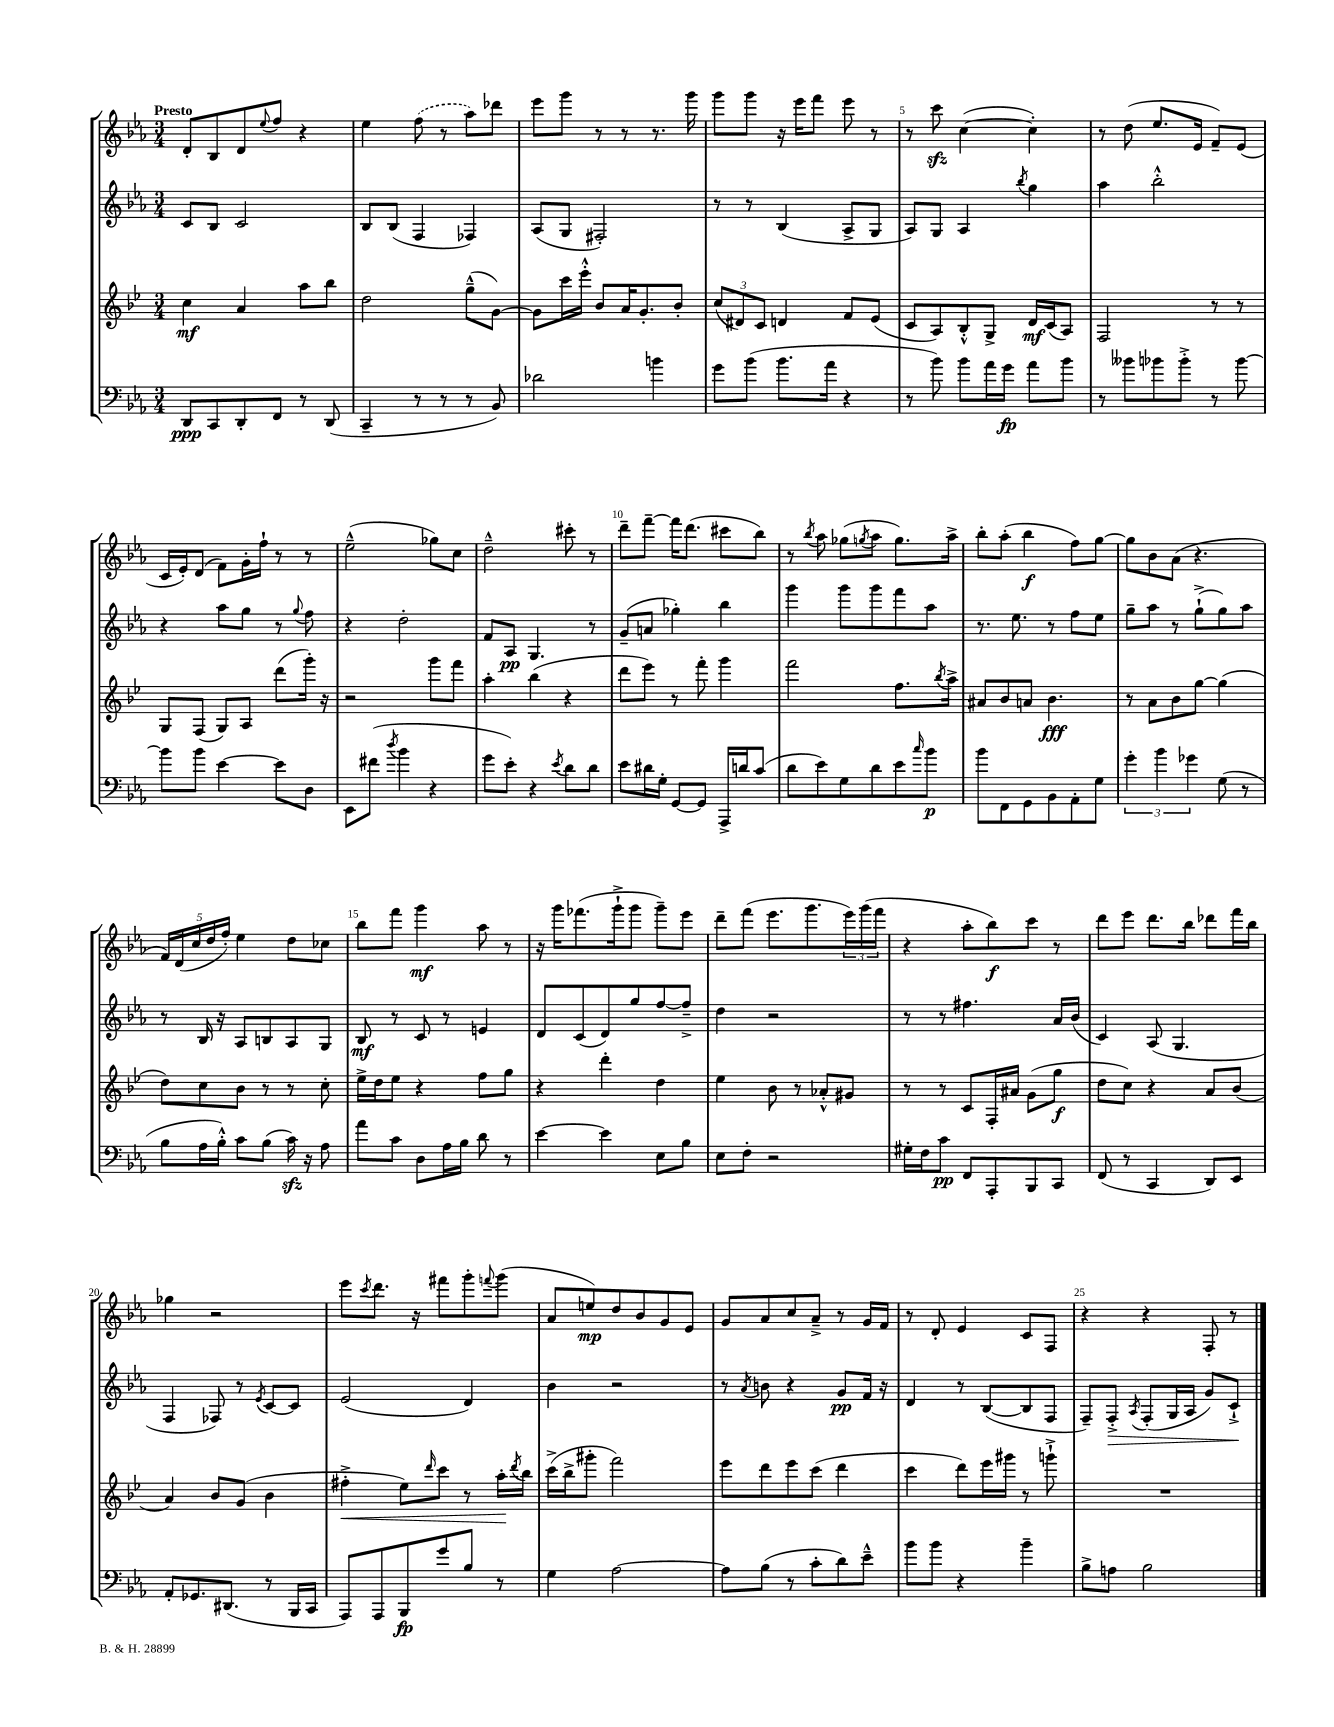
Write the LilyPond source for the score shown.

<<
\new StaffGroup <<
\new Staff = "s0" {
    \clef treble \key ees \major \numericTimeSignature \time 3/4 \tempo "Presto"
    d'8-. bes8 d'8 \appoggiatura { ees''8 } f''8 r4 |
    ees''4 \once \slurDashed f''8( r8 aes''8) des'''8 |
    ees'''8 g'''8 r8 r8 r8. g'''16 |
    g'''8 g'''8 r16 ees'''16 f'''8 ees'''8 r8 |
    r8 c'''8\sfz c''4~( c''4-.) |
    r8 d''8( ees''8. ees'16 f'8--) ees'8( |
    c'16 ees'16-.) d'8( f'8) g'16-. f''16-! r8 r8 |
    ees''2---^( ges''8) c''8 |
    d''2---^ cis'''8-. r8 |
    d'''8-- f'''8~-- f'''16 d'''8.( cis'''8 bes''8) |
    r8 \acciaccatura { bes''8 } aes''8 ges''8( \acciaccatura { g''8 } aes''8 g''8.) aes''16-> |
    bes''8-. aes''8-.( bes''4\f f''8) g''8~ |
    g''8 bes'8 aes'8( r4. |
    \tuplet 5/4 { f'16) d'16( c''16 d''16 f''16-.) } ees''4 d''8 ces''8 |
    bes''8 f'''8 g'''4\mf aes''8 r8 |
    r16 g'''16 fes'''8.( g'''16-!-> g'''8 g'''8--) ees'''8 |
    d'''8-- f'''8( ees'''8. g'''8. \tuplet 3/2 { ees'''16) g'''16( f'''16 } |
    r4 aes''8-. bes''8\f) c'''8 r8 |
    d'''8 ees'''8 d'''8. bes''16 des'''8 f'''16 bes''16 |
    ges''4 r2 |
    ees'''8 \acciaccatura { c'''8 } d'''8. r16 fis'''8 g'''8-. \appoggiatura { f'''8 } g'''8( |
    aes'8 e''8\mp) d''8 bes'8 g'8 ees'8 |
    g'8 aes'8 c''8 aes'8---> r8 g'16 f'16 |
    r8 d'8-. ees'4 c'8 f8 |
    r4 r4 f8-. r8 \bar "|." |
}
\new Staff = "s1" {
    \clef treble \key ees \major \numericTimeSignature \time 3/4
    c'8 bes8 c'2 |
    bes8 bes8( f4 fes4) |
    aes8( g8 fis2-.) |
    r8 r8 bes4( aes8-> g8 |
    aes8) g8 aes4 \acciaccatura { bes''8 } g''4 |
    aes''4 bes''2-.-^ |
    r4 aes''8 g''8 r8 \appoggiatura { g''8 } f''8 |
    r4 d''2-. |
    f'8 aes8\pp g4. r8 |
    g'8--( a'8 ges''4-.) bes''4 |
    g'''4 g'''8 g'''8 f'''8 aes''8 |
    r8. ees''8. r8 f''8 ees''8 |
    g''8-- aes''8 r8 g''8-!->( g''8) aes''8 |
    r8 bes16 r16 aes8 b8 aes8 g8 |
    bes8\mf r8 c'8 r8 e'4 |
    d'8 c'8( d'8) g''8 f''8~ f''8---> |
    d''4 r2 |
    r8 r8 fis''4. aes'16 bes'16( |
    c'4) aes8( g4. |
    f4 fes8) r8 \acciaccatura { ees'8 } c'8~ c'8 |
    ees'2( d'4) |
    bes'4 r2 |
    r8 \acciaccatura { aes'8 } b'8 r4 g'8\pp f'16 r16 |
    d'4 r8 bes8~( bes8 f8 |
    f8--) f8-.->\> \acciaccatura { aes8 } f8-.( g16 aes16 g'8) c'8-!->\! \bar "|." |
}
\new Staff = "s2" {
    \clef treble \key bes \major \numericTimeSignature \time 3/4
    c''4\mf a'4 a''8 bes''8 |
    d''2 g''8---^( g'8~) |
    g'8 c'''16 ees'''16-.-^ bes'8 a'16 g'8.-. bes'8-. |
    \tuplet 3/2 { c''8( dis'8) c'8 } d'4 f'8 ees'8( |
    c'8 a8) bes8-.-^ g8-> d'16\mf c'16( a8) |
    f2 r8 r8 |
    g8 f8( g8) a8 d'''8( g'''16-.) r16 |
    r2 g'''8 f'''8 |
    a''4-. bes''4( r4 |
    d'''8 ees'''8) r8 f'''8-. g'''4 |
    f'''2 f''8. \acciaccatura { bes''8 } a''16-> |
    ais'8 bes'8 a'8 bes'4.\fff |
    r8 a'8 bes'8 g''8~ g''4( |
    d''8) c''8 bes'8 r8 r8 c''8-. |
    ees''16-> d''16 ees''8 r4 f''8 g''8 |
    r4 d'''4-. d''4 |
    ees''4 bes'8 r8 aes'8-.-^ gis'8 |
    r8 r8 c'8 f16-. ais'16 g'8( g''8\f |
    d''8 c''8) r4 a'8 bes'8( |
    a'4) bes'8 g'8( bes'4 |
    fis''4-.->\< ees''8) \grace { d'''16 } c'''8 r8 a''16-.\! \acciaccatura { d'''8 } bes''16 |
    c'''16->( bes''16-> gis'''8-. f'''2) |
    ees'''8 d'''8 ees'''8 c'''8( d'''4 |
    c'''4 d'''8) ees'''16 gis'''16 r8 g'''8-!-> |
    R2. \bar "|." |
}
\new Staff = "s3" {
    \clef bass \key ees \major \numericTimeSignature \time 3/4
    d,8\ppp c,8 d,8-. f,8 r8 d,8( |
    c,4-- r8 r8 r8 bes,8) |
    des'2 b'4 |
    g'8 bes'8( bes'8. aes'16 r4 |
    r8 bes'8) bes'8 aes'16 g'16\fp aes'8 bes'8 |
    r8 beses'8 bes'8 bes'8-.-> r8 bes'8~ |
    bes'8 bes'8 ees'4~ ees'8 d8 |
    ees,8 fis'8( \acciaccatura { d''8 } bes'4 r4 |
    g'8 ees'8-.) r4 \acciaccatura { ees'8 } d'8 d'8 |
    ees'8 dis'16 g16-. g,8~ g,8 aes,,16-> d'16 c'8( |
    d'8 ees'8) g8 d'8 ees'8 \grace { c''16 } bes'8\p |
    bes'8 f,8 g,8 bes,8 aes,8-. g8 |
    \tuplet 3/2 { g'4-. bes'4 ges'4 } g8( r8 |
    bes8 aes16 bes16-.-^) c'8 bes8( c'16\sfz) r16 aes8 |
    aes'8 c'8 d8 aes16 bes16 d'8 r8 |
    ees'4~ ees'4 ees8 bes8 |
    ees8 f8-. r2 |
    gis16-. f16 c'8\pp f,8 aes,,8-. bes,,8 c,8 |
    f,8( r8 c,4 d,8) ees,8 |
    aes,8-. ges,8. dis,8.( r8 bes,,16 c,16 |
    aes,,8) aes,,8 bes,,8\fp g'8 bes8 r8 |
    g4 aes2~ |
    aes8 bes8( r8 c'8-. d'8) ees'8---^ |
    bes'8 bes'8 r4 bes'4-- |
    bes8-> a8 bes2 \bar "|." |
}
>>
>>
\layout { \context { \Score \override BarNumber.break-visibility = ##(#f #t #t) barNumberVisibility = #(every-nth-bar-number-visible 5) } }
